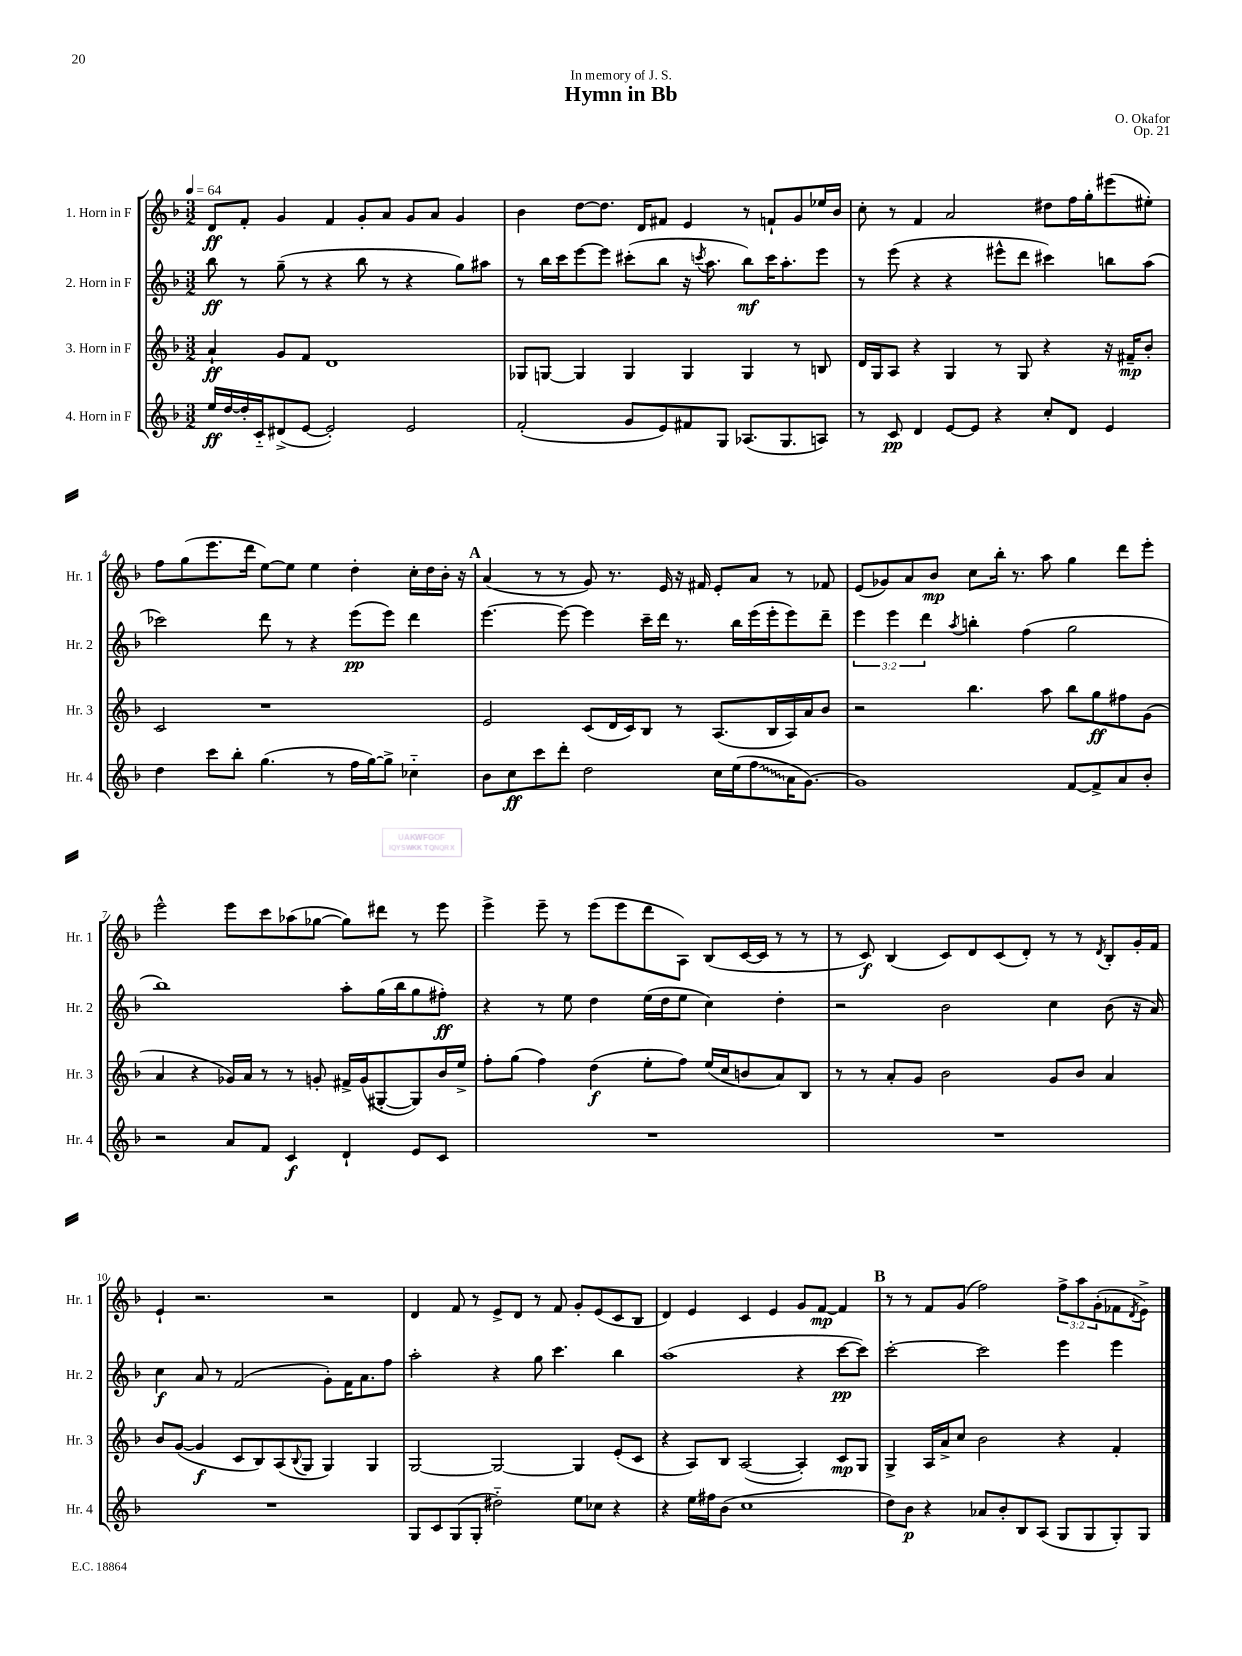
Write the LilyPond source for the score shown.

\header { title = "Hymn in Bb" composer = "O. Okafor" dedication = "In memory of J. S." opus = "Op. 21" }
<<
\new StaffGroup <<
\new Staff = "s0" \with { instrumentName = "1. Horn in F" shortInstrumentName = "Hr. 1" } {
    \clef treble \key f \major \numericTimeSignature \time 3/2 \override Staff.TupletNumber.text = #tuplet-number::calc-fraction-text \tempo 4 = 64
    d'8\ff f'8-. g'4 f'4 g'8-. a'8 g'8 a'8 g'4 |
    bes'4 d''8~ d''8. d'16 fis'8 e'4 r8 f'8-! g'8 ees''16 bes'16 |
    c''8-. r8 f'4 a'2 dis''8 f''16 g''16-. eis'''8( eis''8-.) |
    f''8 g''8( e'''8. d'''16 e''8~) e''8 e''4 d''4-. c''16-. d''16 bes'16-. r16 |
    \mark \markup { \bold "A" } a'4( r8 r8 g'8) r8. e'16 r16 fis'16 e'8-. a'8 r8 fes'8 |
    e'8( ges'8) a'8 bes'8\mp c''8 bes''16-. r8. a''8 g''4 d'''8 e'''8-. |
    e'''2-^ e'''8 c'''8 aes''8( ges''8~ ges''8) dis'''8 r8 e'''8 |
    e'''4-> e'''8-- r8 e'''8( e'''8 d'''8 a8) bes8( c'16~ c'16 r8 r8 |
    r8 c'8\f) bes4( c'8) d'8 c'8( d'8-.) r8 r8 \acciaccatura { d'8 } bes8-. g'16-. f'16 |
    e'4-! r2. r2 |
    d'4 f'8 r8 e'8-> d'8 r8 f'8 g'8-. e'8( c'8 bes8 |
    d'4) e'4 c'4 e'4 g'8 f'8~\mp f'4 |
    \mark \markup { \bold "B" } r8 r8 f'8 g'8( f''2) \tuplet 3/2 { f''8-> a''8 g'8-.( } fes'8 \acciaccatura { d'8 } e'8->) \bar "|." |
}
\new Staff = "s1" \with { instrumentName = "2. Horn in F" shortInstrumentName = "Hr. 2" } {
    \clef treble \key f \major \numericTimeSignature \time 3/2 \override Staff.TupletNumber.text = #tuplet-number::calc-fraction-text
    bes''8\ff r8 g''8--( r8 r4 bes''8 r8 r4 g''8) ais''8 |
    r8 bes''16 c'''16 e'''8~ e'''8 cis'''8-.( bes''8 r16 \acciaccatura { c'''8 } a''8. bes''8\mf) c'''16 a''8.-. e'''8 |
    r8 e'''8( r4 r4 eis'''8-^ d'''8 cis'''4) b''8 a''8( |
    ces'''2) d'''8 r8 r4 e'''8\pp( e'''8) d'''4 |
    \mark \markup { \bold "A" } e'''4.~ e'''8~ e'''4 c'''16-- d'''16 r8. bes''16 e'''16( e'''16-. e'''8) d'''8-- |
    \tuplet 3/2 { e'''4 e'''4 d'''4 } \acciaccatura { a''8 } b''4-. f''4( g''2 |
    bes''1) a''8-. g''16( bes''16 g''8 fis''8-.\ff) |
    r4 r8 e''8 d''4 e''16( d''16 e''8 c''4) d''4-. |
    r2 bes'2 c''4 bes'8( r16 a'16) |
    c''4\f a'8 r8 f'2( g'8-.) f'16 a'8. f''8 |
    a''2-. r4 g''8 c'''4. bes''4 |
    a''1( r4 c'''8~\pp c'''8) |
    \mark \markup { \bold "B" } c'''2~-. c'''2 e'''4 e'''4 \bar "|." |
}
\new Staff = "s2" \with { instrumentName = "3. Horn in F" shortInstrumentName = "Hr. 3" } {
    \clef treble \key f \major \numericTimeSignature \time 3/2
    a'4-!\ff g'8 f'8 d'1 |
    ges8 g8~ g4 g4 g4 g4 r8 b8 |
    d'16 g16 a8 r4 g4 r8 g8 r4 r16 fis'16--\mp bes'8-. |
    c'2 r1 |
    \mark \markup { \bold "A" } e'2 c'8( d'16 c'16) bes8 r8 a8.( bes16 a16) a'16 bes'8 |
    r2 bes''4. a''8 bes''8 g''8\ff fis''8 g'8( |
    a'4 r4 ges'16) a'16 r8 r8 g'8-. fis'16-> g'16( gis8~-. gis8) bes'16 e''16-> |
    f''8-. g''8( f''4) d''4\f( e''8-. f''8) e''16( c''16 b'8 a'8) bes8 |
    r8 r8 a'8-. g'8 bes'2 g'8 bes'8 a'4 |
    bes'8 g'8~( g'4\f c'8 bes8) a8( \appoggiatura { bes8 } g8 g4) g4 |
    g2~ g2~ g4 e'8-.( c'8 |
    r4 a8) bes8 a2~( a4-.) c'8\mp g8 |
    \mark \markup { \bold "B" } g4-> a16 a'16-> c''8 bes'2 r4 f'4-. \bar "|." |
}
\new Staff = "s3" \with { instrumentName = "4. Horn in F" shortInstrumentName = "Hr. 4" } {
    \clef treble \key f \major \numericTimeSignature \time 3/2
    e''16\ff d''16~ d''16-. c'16-_ dis'8->( e'8~ e'2-.) e'2 |
    f'2-.( g'8 e'8) fis'8 g8 aes8.( g8. a8) |
    r8 c'8\pp d'4 e'8~ e'8 r4 c''8-. d'8 e'4 |
    d''4 c'''8 bes''8-. g''4.( r8 f''16 g''16~) g''8-> ces''4-_ |
    \mark \markup { \bold "A" } bes'8 c''8\ff c'''8 d'''8-. d''2 c''16 e''16( \once \override Glissando.style = #'zigzag f''8\glissando a'16 g'8.~) |
    g'1 f'8~ f'8-> a'8 bes'8-. |
    r2 a'8 f'8 c'4\f d'4-! e'8 c'8 |
    R1. |
    R1. |
    R1. |
    g8 c'8 g8( g8-. dis''2-_) e''8 ces''8 r4 |
    r4 e''16 fis''16 bes'8( c''1 |
    \mark \markup { \bold "B" } d''8) bes'8\p r4 aes'8 bes'8-. bes8 a8( g8 g8 g8-.) g8 \bar "|." |
}
>>
>>
